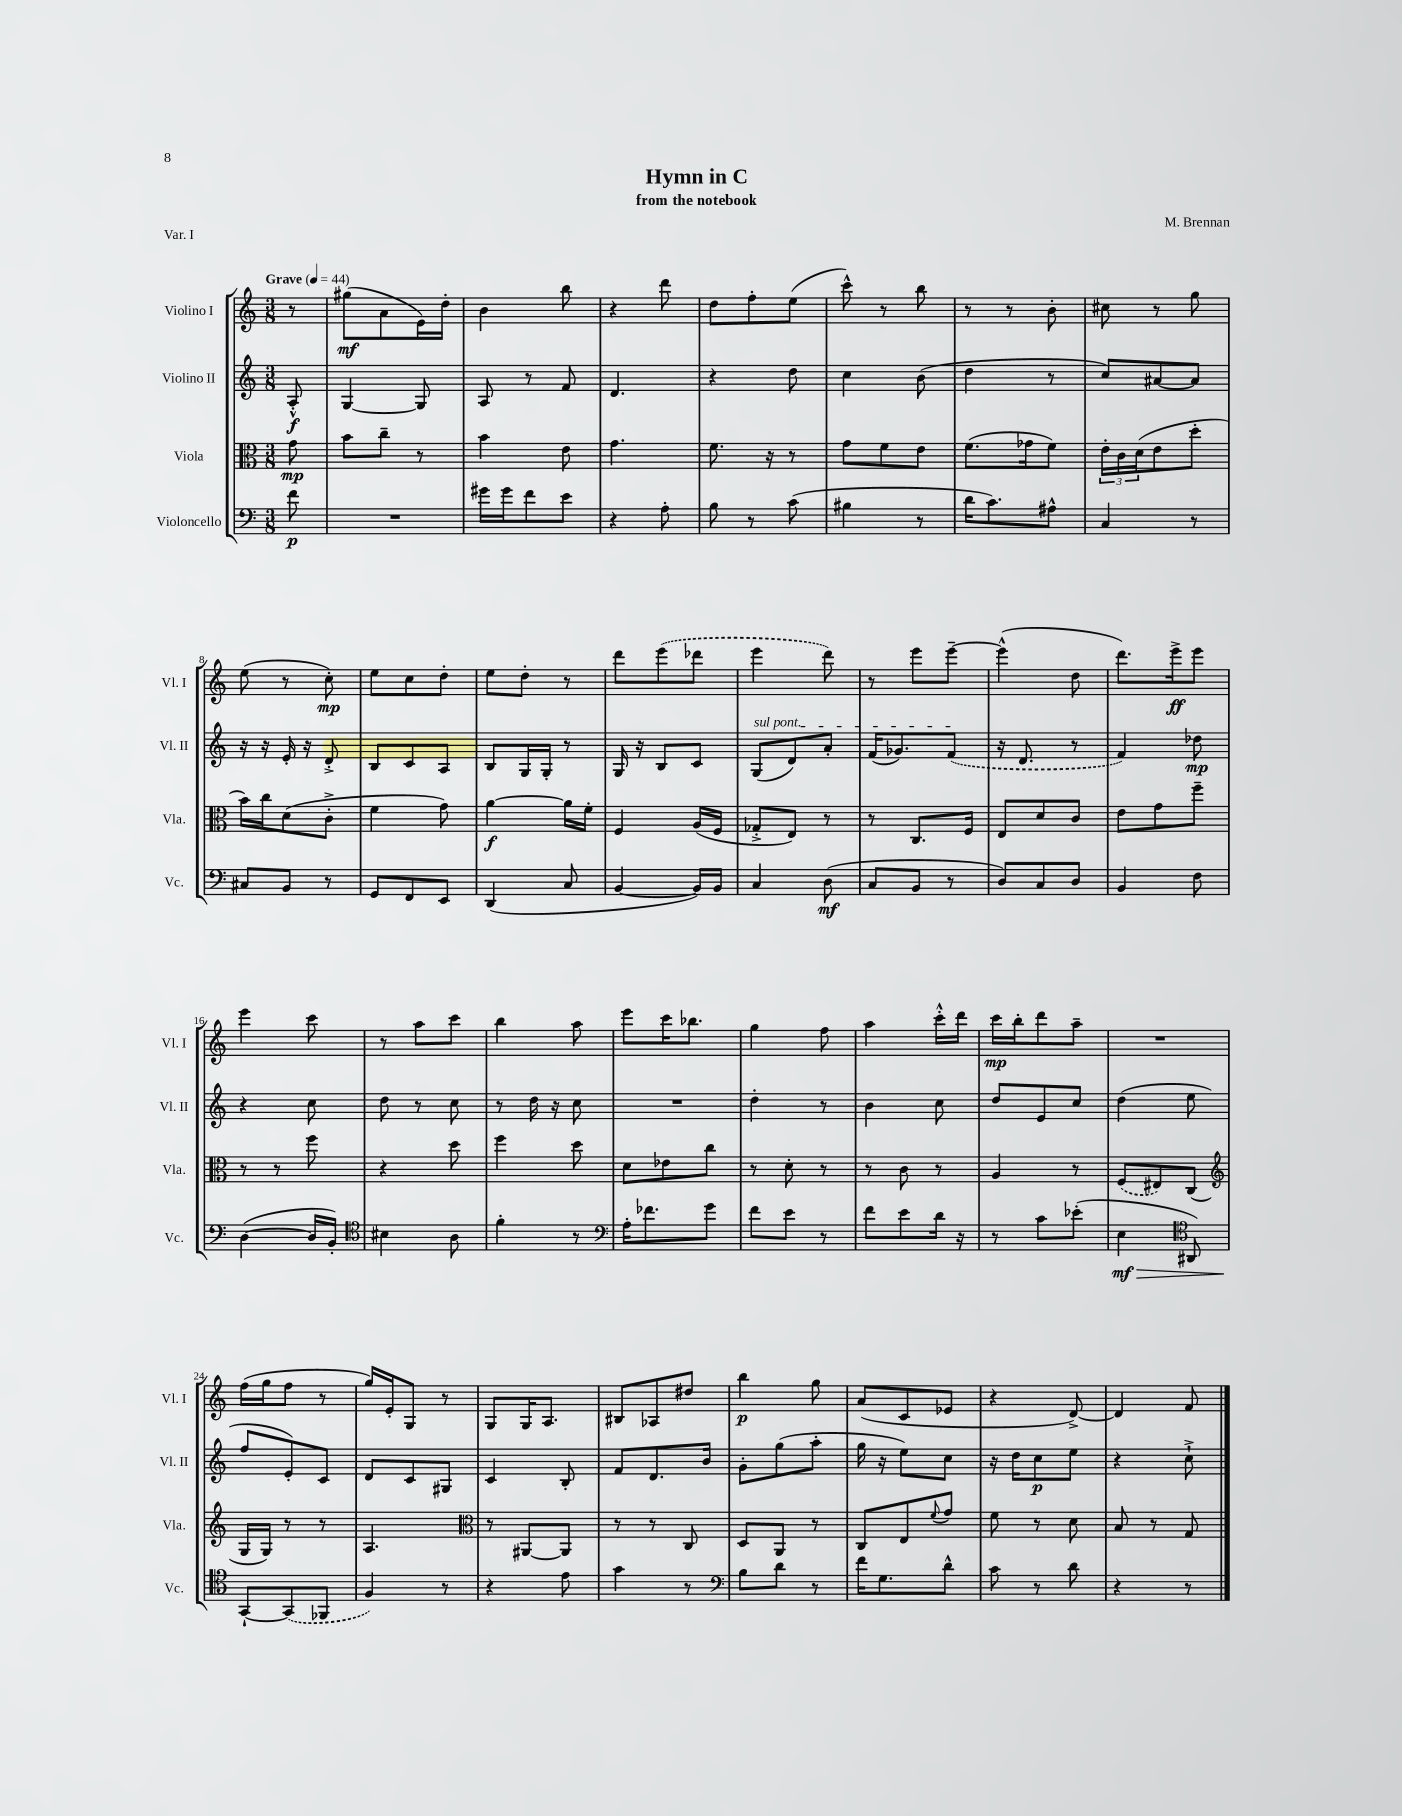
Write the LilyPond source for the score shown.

\header { title = "Hymn in C" composer = "M. Brennan" subtitle = "from the notebook" piece = "Var. I" }
<<
\new StaffGroup <<
\new Staff = "s0" \with { instrumentName = "Violino I" shortInstrumentName = "Vl. I" } {
    \clef treble \key c \major \numericTimeSignature \time 3/8 \partial 8 \tempo "Grave" 4 = 44
    r8 |
    gis''8\mf( a'8 e'16) d''16-. |
    b'4 b''8 |
    r4 d'''8 |
    d''8 f''8-. e''8( |
    c'''8-^) r8 b''8 |
    r8 r8 b'8-. |
    cis''8 r8 g''8 |
    e''8( r8 c''8-.\mp) |
    e''8 c''8 d''8-. |
    e''8 d''8-. r8 |
    d'''8 \once \slurDashed e'''8( des'''8 |
    e'''4 d'''8) |
    r8 e'''8 e'''8~-- |
    e'''4-^( d''8 |
    d'''8.) e'''16->\ff e'''8 |
    e'''4 c'''8 |
    r8 a''8 c'''8 |
    b''4 a''8 |
    e'''8 c'''16 bes''8. |
    g''4 f''8 |
    a''4 c'''16-.-^ d'''16 |
    c'''16\mp b''16-. d'''8 a''8-- |
    R4. |
    f''16( g''16 f''8 r8 |
    g''16) e'16-. g8 r8 |
    g8 g16 a8. |
    bis8 aes8 dis''8 |
    b''4\p g''8 |
    a'8( c'8 ees'8 |
    r4 d'8~->) |
    d'4 f'8 \bar "|." |
}
\new Staff = "s1" \with { instrumentName = "Violino II" shortInstrumentName = "Vl. II" } {
    \clef treble \key c \major \numericTimeSignature \time 3/8 \partial 8
    a8-.-^\f |
    g4~ g8 |
    a8 r8 f'8 |
    d'4. |
    r4 d''8 |
    c''4 b'8( |
    d''4 r8 |
    c''8) ais'8~ ais'8 |
    r16 r16 e'16-. r16 d'8-.-> |
    b8 c'8 a8 |
    b8 g16 g16-. r8 |
    g16 r16 b8 c'8 |
    \once \override TextSpanner.bound-details.left.text = \markup { \italic "sul pont." } g8\startTextSpan( d'8) a'8-. |
    f'16( ges'8.) \once \slurDashed f'8\stopTextSpan( |
    r16 d'8. r8 |
    f'4) des''8\mp |
    r4 c''8 |
    d''8 r8 c''8 |
    r8 d''16 r16 c''8 |
    R4. |
    d''4-. r8 |
    b'4 c''8 |
    d''8 e'8 c''8 |
    d''4( e''8 |
    f''8 e'8-.) c'8 |
    d'8 c'8 gis8 |
    c'4 b8-. |
    f'8 d'8. b'16 |
    g'8-. g''8( a''8-. |
    g''16 r16 e''8) c''8 |
    r16 d''16 c''8\p e''8 |
    r4 c''8-!-> \bar "|." |
}
\new Staff = "s2" \with { instrumentName = "Viola" shortInstrumentName = "Vla." } {
    \clef alto \key c \major \numericTimeSignature \time 3/8 \partial 8
    g'8\mp |
    b'8 c''8-- r8 |
    b'4 e'8 |
    g'4. |
    f'8. r16 r8 |
    g'8 f'8 e'8 |
    f'8.( ges'16 f'8) |
    \tuplet 3/2 { e'16-. c'16 d'16( } e'8 d''8-. |
    b'16) c''16 d'8( c'8-.-> |
    f'4 g'8) |
    a'4~\f a'16 f'16-. |
    f4 a16( f16 |
    ges8-.-> e8) r8 |
    r8 c8. f16 |
    e8 d'8 c'8 |
    e'8 g'8 f''8-- |
    r8 r8 f''8 |
    r4 d''8 |
    f''4 d''8 |
    d'8 ees'8 c''8 |
    r8 d'8-. r8 |
    r8 c'8 r8 |
    a4 r8 |
    \once \slurDashed f8( eis8) c8( |
    \clef treble g16 g16) r8 r8 |
    a4. |
    \clef alto r8 ais,8~ ais,8 |
    r8 r8 c8 |
    d8 a,8 r8 |
    c8 e8 \appoggiatura { f'8 } g'8 |
    f'8 r8 d'8 |
    b8 r8 g8 \bar "|." |
}
\new Staff = "s3" \with { instrumentName = "Violoncello" shortInstrumentName = "Vc." } {
    \clef bass \key c \major \numericTimeSignature \time 3/8 \partial 8
    f'8\p |
    R4. |
    gis'16 gis'16 f'8 e'8 |
    r4 a8-. |
    b8 r8 c'8( |
    bis4 r8 |
    d'16 c'8.) ais8-^ |
    c4 r8 |
    cis8 b,8 r8 |
    g,8 f,8 e,8 |
    d,4( c8 |
    b,4~ b,16) b,16 |
    c4 d8\mf( |
    c8 b,8 r8 |
    d8) c8 d8 |
    b,4 f8 |
    d4~( d16 b,16-.) |
    \clef tenor bis4 a8 |
    f'4-. r8 |
    \clef bass a16-. fes'8. g'8 |
    f'8 e'8 r8 |
    f'8 e'8 d'16 r16 |
    r8 c'8 ees'8-.( |
    e4\mf\> \clef tenor ais,8) |
    g,8~-!\! \once \slurDashed g,8( fes,8 |
    f4) r8 |
    r4 e'8 |
    g'4 r8 |
    \clef bass b8 d'8 r8 |
    f'16 g8. d'8-^ |
    c'8 r8 d'8 |
    r4 r8 \bar "|." |
}
>>
>>
